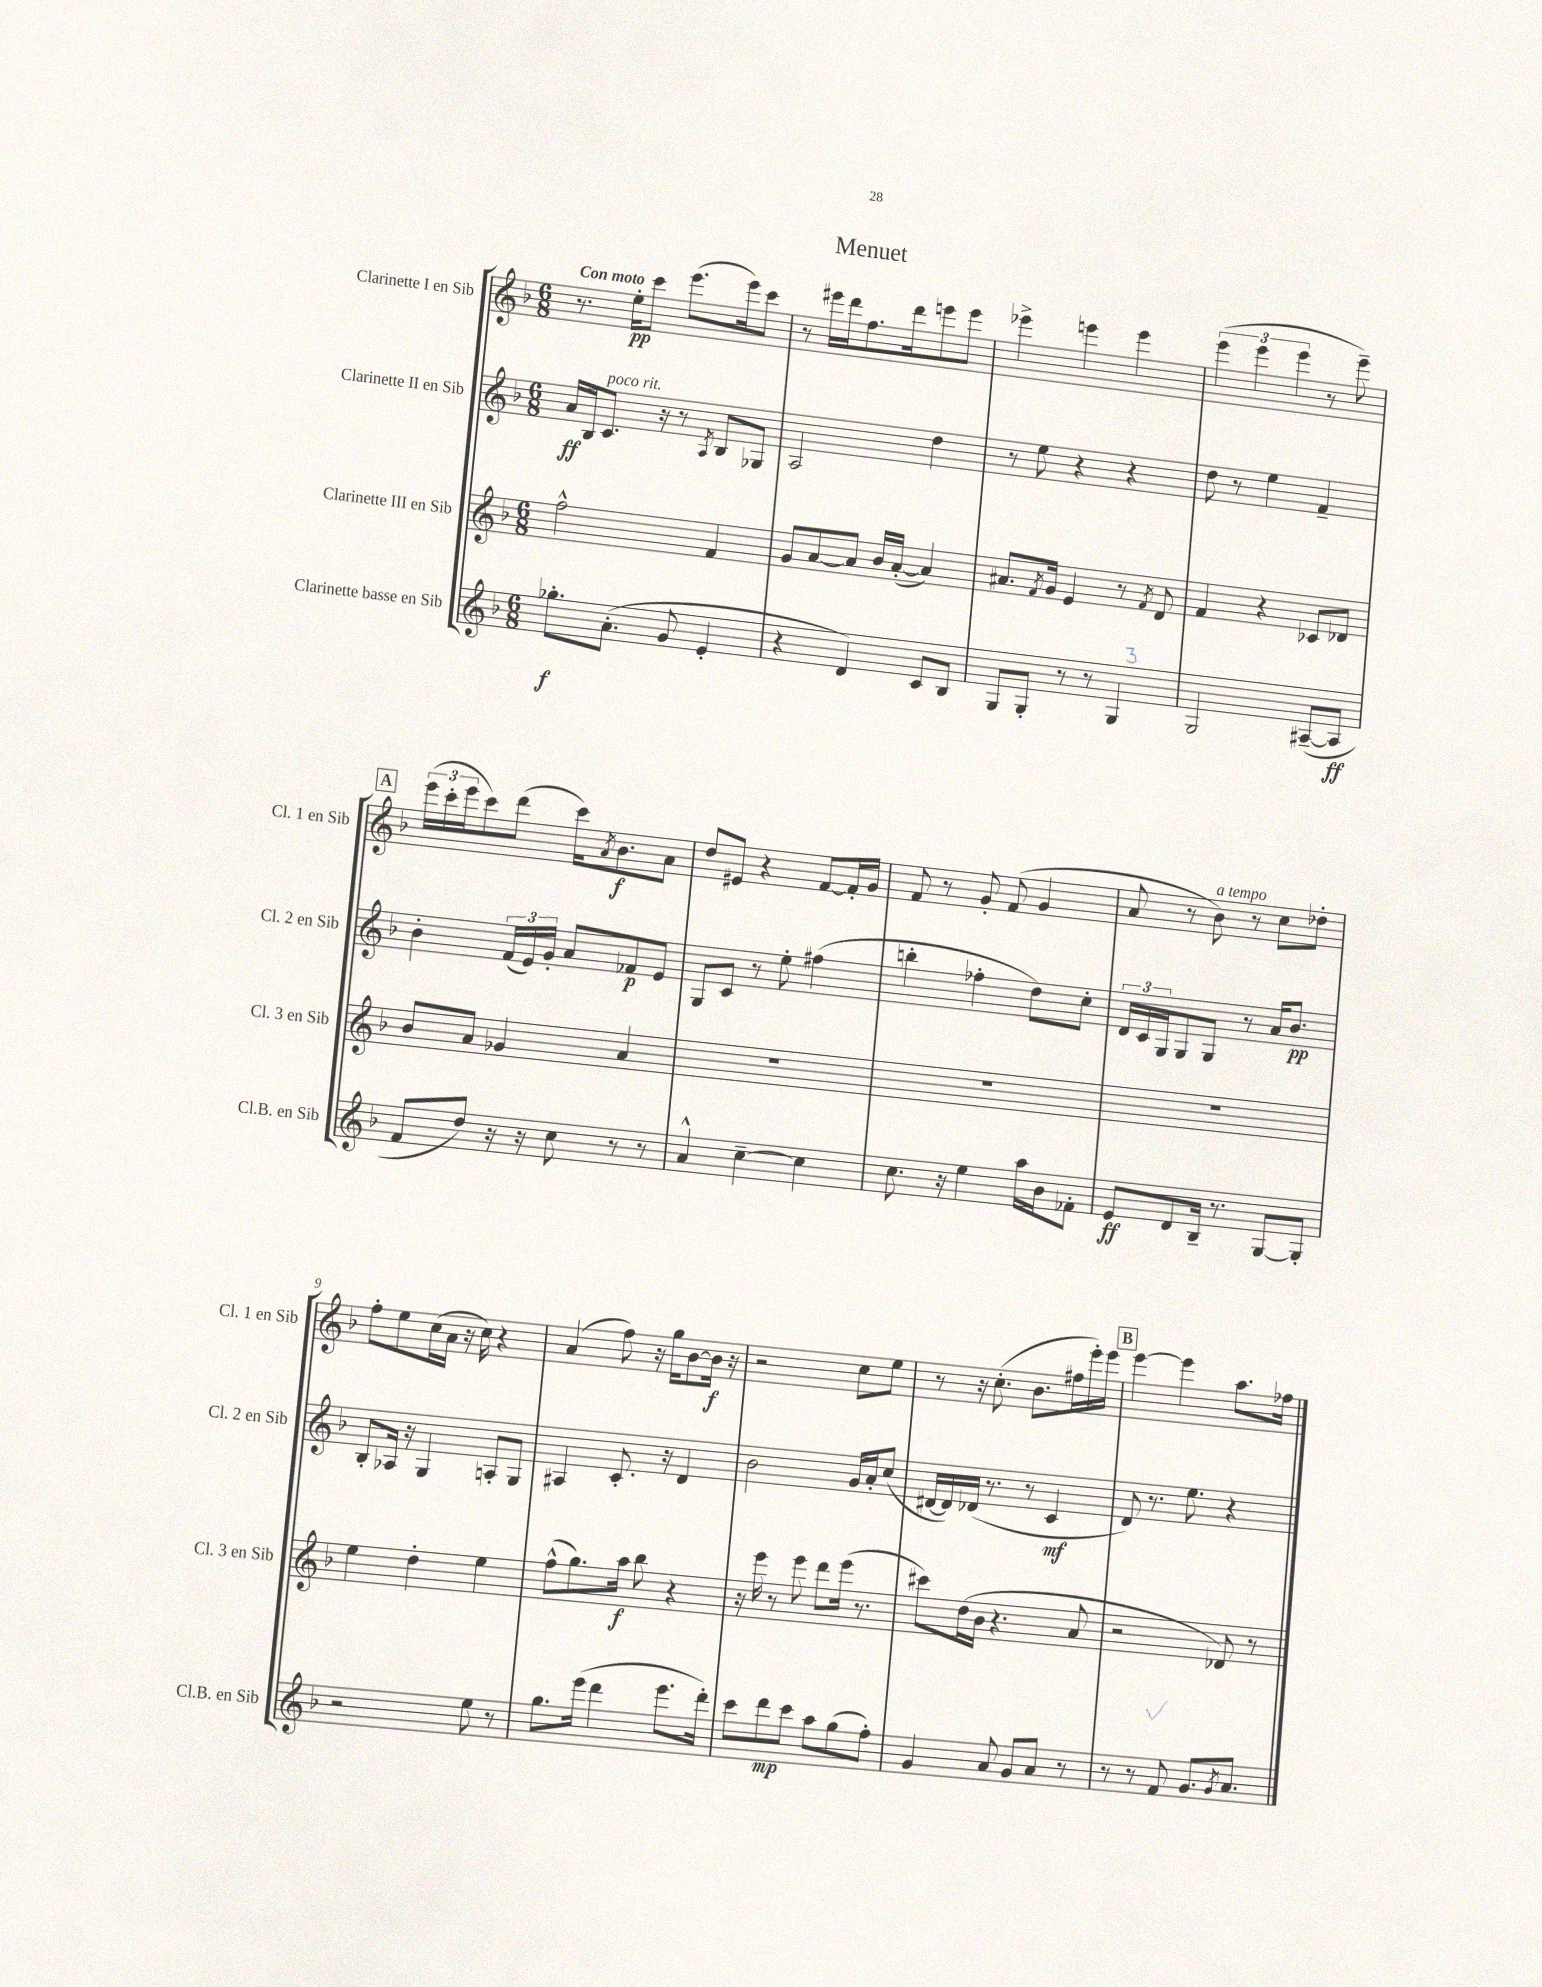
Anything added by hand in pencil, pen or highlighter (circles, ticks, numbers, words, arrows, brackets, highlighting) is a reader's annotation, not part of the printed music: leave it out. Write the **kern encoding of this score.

**kern	**kern	**kern	**kern
*staff4	*staff3	*staff2	*staff1
*clefG2	*clefG2	*clefG2	*clefG2
*k[b-]	*k[b-]	*k[b-]	*k[b-]
*M6/8	*M6/8	*M6/8	*M6/8
8.gg-'	2ff^^	16a	8.r
.	.	16B-	.
.	.	8.c	.
(8.a'	.	.	16ee'
.	.	.	8ccc
.	.	16r	.
8g	.	8r	(8.eee
.	.	8qA	.
4e'	4f	8B-	.
.	.	.	16eee)
.	.	8G-	8ccc
=	=	=	=
4r	8g	2A	8r
.	[8a	.	16eee#
.	.	.	16ddd
4d)	8a]	.	8.ff
.	16b-	.	.
.	([16a'	.	16ddd
8c	4a])	4dd	8eee
8B-	.	.	8eee
=	=	=	=
8G	8.a#	8r	4eee-^
8G'	.	8ee	.
.	8qf	.	.
.	16g	.	.
8r	4e	4r	4eee
8r	.	.	.
4G	8r	4r	4eee
.	8qf	.	.
.	8d	.	.
=	=	=	=
2G	4f	8dd	(6eee
.	.	8r	.
.	.	.	6eee
.	4r	4ee	.
.	.	.	6eee
([8A#~	8c-	4f~	8r
8A#]	8d-	.	8eee~)
=	=	=	=
8f	8b-	4b-'	(24eee
.	.	.	24ccc'
.	.	.	24eee
8dd)	8a	.	8ccc)
16r	4g-	(24f	(8ddd
.	.	24e)	.
16r	.	.	.
.	.	24g'	.
8cc	.	8a	16ccc)
.	.	.	8qa
.	.	.	8.b-
8r	4a	8f-	.
8r	.	8e	8a
=	=	=	=
4a^^	2.r	8G	8dd
.	.	8c	8e#
[4cc~	.	8r	4r
.	.	8ee'	.
4cc]	.	(4ff#	[8f
.	.	.	16f']
.	.	.	16g
=	=	=	=
8.cc	2.r	4bb'	8f
.	.	.	8r
16r	.	.	.
4ee	.	4ff-'	8g'
.	.	.	(8f
16aa	.	8dd)	4g
16b-	.	.	.
8f-'	.	8cc'	.
=	=	=	=
8e	2.r	24d	8a
.	.	24c	.
.	.	24G	.
8d	.	8G	8r
16B-~	.	8G	8b-)
8.r	.	.	.
.	.	8r	8r
[8G	.	16a	8cc
.	.	8.b-	.
8G']	.	.	8dd-'
=	=	=	=
2r	4ee	8B-'	8ff'
.	.	16A-	8ee
.	.	16r	.
.	4dd'	4G	(16cc
.	.	.	16a
.	.	.	16r
.	.	.	16cc)
8ee	4ee	8A'	4r
8r	.	8G	.
=	=	=	=
8.gg	(8ff^^	4A#	(4a
.	8.gg)	.	.
(16eee	.	.	.
4ddd	.	8.c'	8ff)
.	16aa	.	.
.	8bb-	.	16r
.	.	16r	16gg
8.eee	4r	4d	[8b-
.	.	.	16b-]
16ddd')	.	.	16r
=	=	=	=
8ccc	16r	2b-	2r
.	16eee	.	.
8ddd	8r	.	.
8ccc	8eee	.	.
8aa	8ddd	.	.
(8gg	(16eee	16g	8cc
.	8.r	16a'	.
8ff')	.	(8cc	8ee
=	=	=	=
4g	8ccc#)	[16d#	8r
.	.	16d#])	.
.	(16dd	(16d-	16r
.	16b-	8.r	(8.cc'
8a	4.r	.	.
8g	.	8r	8.b-
8a	.	4c	.
.	.	.	16ff#
8r	8a	.	16eee')
.	.	.	16eee
=	=	=	=
8r	2r	8d)	[4eee
8r	.	8.r	.
8f	.	.	4eee]
.	.	8.ee	.
8.g	.	.	.
.	8d-)	4r	8.aa
8qg	.	.	.
8.a	.	.	.
.	8r	.	.
.	.	.	16ff-
==	==	==	==
*-	*-	*-	*-
